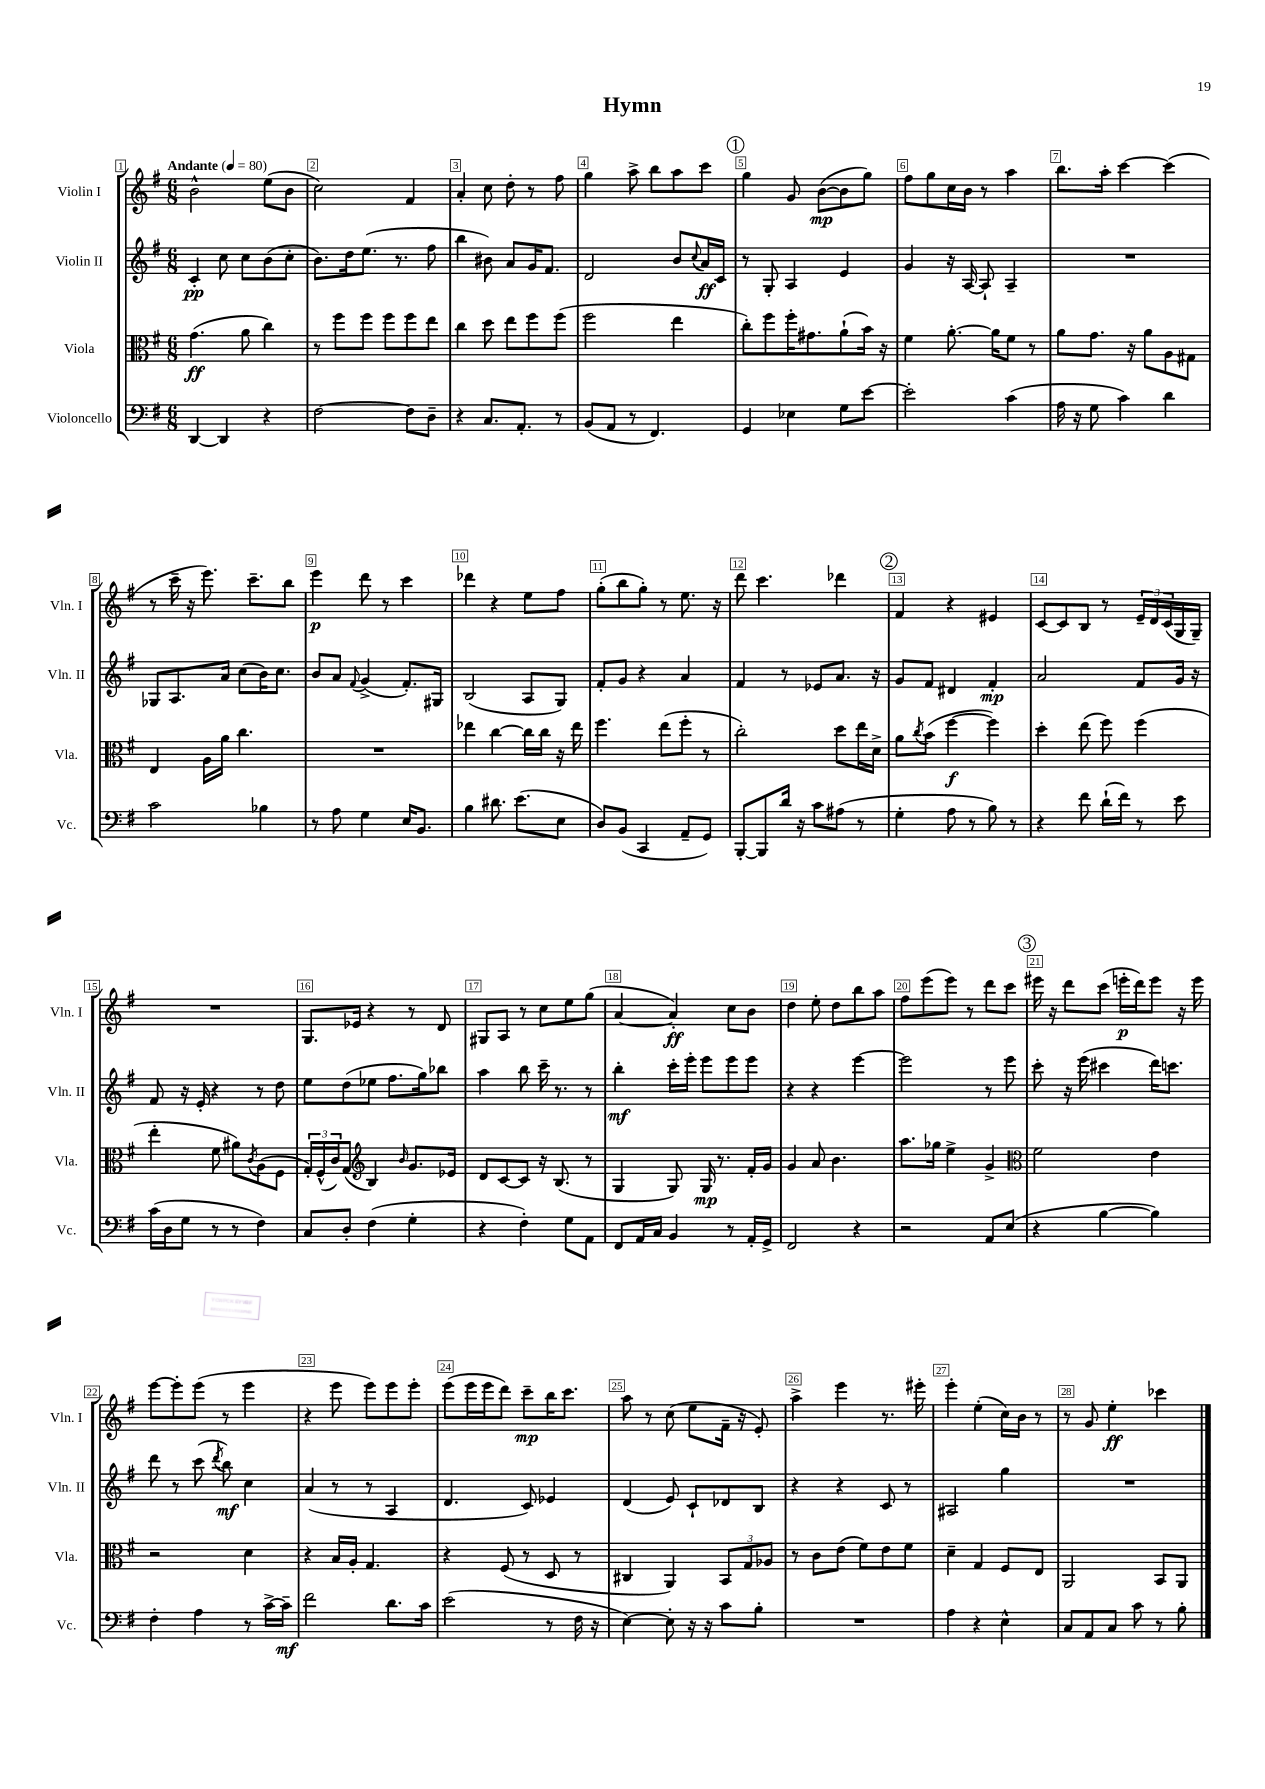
\header { title = "Hymn" }
<<
\new StaffGroup <<
\new Staff = "s0" \with { instrumentName = "Violin I" shortInstrumentName = "Vln. I" } {
    \clef treble \key g \major \numericTimeSignature \time 6/8 \tempo "Andante" 4 = 80
    b'2-^ e''8( b'8 |
    c''2) fis'4 |
    a'4-. c''8 d''8-. r8 fis''8 |
    g''4 a''8-> b''8 a''8 c'''8 |
    \mark \markup { \circle "1" } g''4 g'8 b'8~\mp( b'8 g''8) |
    fis''8 g''8 c''16 b'16 r8 a''4 |
    b''8. a''16-. c'''4~ c'''4( |
    r8 c'''16-- r16 e'''8.) c'''8.-- b''8 |
    e'''4\p d'''8 r8 c'''4 |
    des'''4 r4 e''8 fis''8 |
    g''8-.( b''8 g''8-.) r8 e''8. r16 |
    d'''8 c'''4. des'''4 |
    \mark \markup { \circle "2" } fis'4 r4 eis'4 |
    c'8~ c'8 b8 r8 \tuplet 3/2 { e'16-- d'16 c'16( } g16 g16--) |
    R2. |
    g8. ees'16 r4 r8 d'8 |
    gis8 a8 r8 c''8 e''8 g''8( |
    a'4~ a'4-.\ff) c''8 b'8 |
    d''4 e''8-. d''8 b''8 a''8 |
    fis''8 e'''8( e'''8) r8 d'''8 c'''8 |
    \mark \markup { \circle "3" } eis'''16 r16 d'''8 c'''8( e'''16-.\p d'''16) e'''8 r16 e'''16 |
    e'''8~ e'''8-. e'''8( r8 e'''4 |
    r4 e'''8 e'''8) e'''8 e'''8-. |
    e'''8( e'''16 e'''16 d'''8) c'''8--\mp b''16 c'''8. |
    a''8 r8 c''8( e''8 fis'16-- r16 e'8-.) |
    a''4-> e'''4 r8. eis'''16-. |
    e'''4-. e''4-.( c''16) b'16 r8 |
    r8 g'8 e''4-.\ff ces'''4 \bar "|." |
}
\new Staff = "s1" \with { instrumentName = "Violin II" shortInstrumentName = "Vln. II" } {
    \clef treble \key g \major \numericTimeSignature \time 6/8
    c'4-.\pp c''8 c''8 b'8( c''8-. |
    b'8.) d''16 e''8.( r8. fis''8 |
    b''4 bis'8) a'8 g'16 fis'8. |
    d'2 b'8 \appoggiatura { c''8 } a'16\ff c'16 |
    \mark \markup { \circle "1" } r8 g8-. a4 e'4 |
    g'4 r16 a16~ a8-! a4-- |
    R2. |
    ges8 a8. a'16 c''8( b'16) c''8. |
    b'8 a'8 \appoggiatura { fis'8 } g'4->( fis'8.-.) gis16 |
    b2( a8 g8) |
    fis'8-. g'8 r4 a'4 |
    fis'4 r8 ees'8 a'8. r16 |
    \mark \markup { \circle "2" } g'8 fis'8 dis'4 fis'4-.\mp |
    a'2 fis'8 g'16 r16 |
    fis'8 r16 e'16-. r4 r8 d''8 |
    e''8 d''8( ees''8 fis''8. g''16) bes''8 |
    a''4 b''8 c'''16-- r8. r8 |
    b''4-.\mf c'''16-. e'''16-. e'''8 e'''8 e'''8 |
    r4 r4 e'''4~ |
    e'''2 r8 e'''8 |
    \mark \markup { \circle "3" } c'''8-. r16 e'''16( cis'''4 d'''16) c'''8. |
    d'''8 r8 c'''8( \acciaccatura { d'''8 } b''8\mf) c''4 |
    a'4( r8 r8 a4 |
    d'4. c'8) ees'4 |
    d'4( e'8) c'8-! des'8 b8 |
    r4 r4 c'8 r8 |
    ais2 g''4 |
    R2. \bar "|." |
}
\new Staff = "s2" \with { instrumentName = "Viola" shortInstrumentName = "Vla." } {
    \clef alto \key g \major \numericTimeSignature \time 6/8
    g'4.\ff( a'8 c''4) |
    r8 fis''8 fis''8 fis''8 fis''8 e''8 |
    c''4 d''8 e''8 fis''8 fis''8( |
    fis''2 e''4 |
    \mark \markup { \circle "1" } c''8-.) fis''8 fis''16-. gis'8. a'8-!( b'16) r16 |
    fis'4 a'8.~-. a'16 fis'8 r8 |
    a'8 g'8. r16 a'8 a8 gis8 |
    e4 a16 a'16 c''4. |
    R2. |
    ees''4 c''4~ c''16 c''16 r16 ees''16 |
    fis''4. e''8( fis''8-. r8 |
    c''2-.) d''8 e''16 d'16-> |
    \mark \markup { \circle "2" } a'8 \acciaccatura { c''8 } b'8( fis''4~\f fis''4) |
    d''4-. e''8( fis''8) fis''4( |
    e''4-. fis'8 ais'8) \acciaccatura { c'8 } a8( fis8 |
    \tuplet 3/2 { g16-.) fis16-^( c'16) } g8( \clef treble b4) \grace { b'16 } g'8. ees'16 |
    d'8 c'8~ c'8 r16 b8.( r8 |
    g4 g8) g16\mp r8. fis'16-. g'16 |
    g'4 a'8 b'4. |
    a''8. ges''16 e''4-> g'4-> |
    \mark \markup { \circle "3" } \clef alto fis'2 e'4 |
    r2 d'4 |
    r4 b16 a16-. g4. |
    r4 fis8( r8 d8 r8 |
    cis4 a,4) \tuplet 3/2 { b,8 g8 aes8 } |
    r8 c'8 e'8( fis'8) e'8 fis'8 |
    d'4-- g4 fis8 e8 |
    a,2 b,8 a,8 \bar "|." |
}
\new Staff = "s3" \with { instrumentName = "Violoncello" shortInstrumentName = "Vc." } {
    \clef bass \key g \major \numericTimeSignature \time 6/8
    d,4~ d,4 r4 |
    fis2~ fis8 d8-- |
    r4 c8. a,8.-. r8 |
    b,8( a,8 r8 fis,4.) |
    \mark \markup { \circle "1" } g,4 ees4 g8 e'8~ |
    e'2-. c'4( |
    a16 r16 g8 c'4) d'4 |
    c'2 bes4 |
    r8 a8 g4 e16 b,8. |
    b4 dis'8. e'8.( e8 |
    d8) b,8( c,4 a,8-- g,8) |
    b,,8~-. b,,8 d'16 r16 c'8 ais8( r8 |
    \mark \markup { \circle "2" } g4-. a8 r8 b8) r8 |
    r4 fis'8 d'16-!( fis'16) r8 e'8 |
    c'16( d16 g8 r8 r8 fis4) |
    c8 d8-. fis4( g4-. |
    r4 fis4-.) g8 a,8 |
    fis,8 a,16 c16 b,4 r8 a,16-. g,16-> |
    fis,2 r4 |
    r2 a,8 e8( |
    \mark \markup { \circle "3" } r4 b4~ b4) |
    fis4-. a4 r8 c'16~-> c'16--\mf |
    fis'2 d'8. c'16 |
    e'2( r8 fis16 r16 |
    e4~) e8-. r16 r16 c'8 b8-. |
    R2. |
    a4 r4 e4-^ |
    c8 a,8 c8 c'8 r8 b8-. \bar "|." |
}
>>
>>
\layout { \context { \Score \override BarNumber.break-visibility = ##(#f #t #t) barNumberVisibility = #all-bar-numbers-visible \override BarNumber.stencil = #(make-stencil-boxer 0.1 0.3 ly:text-interface::print) } }
